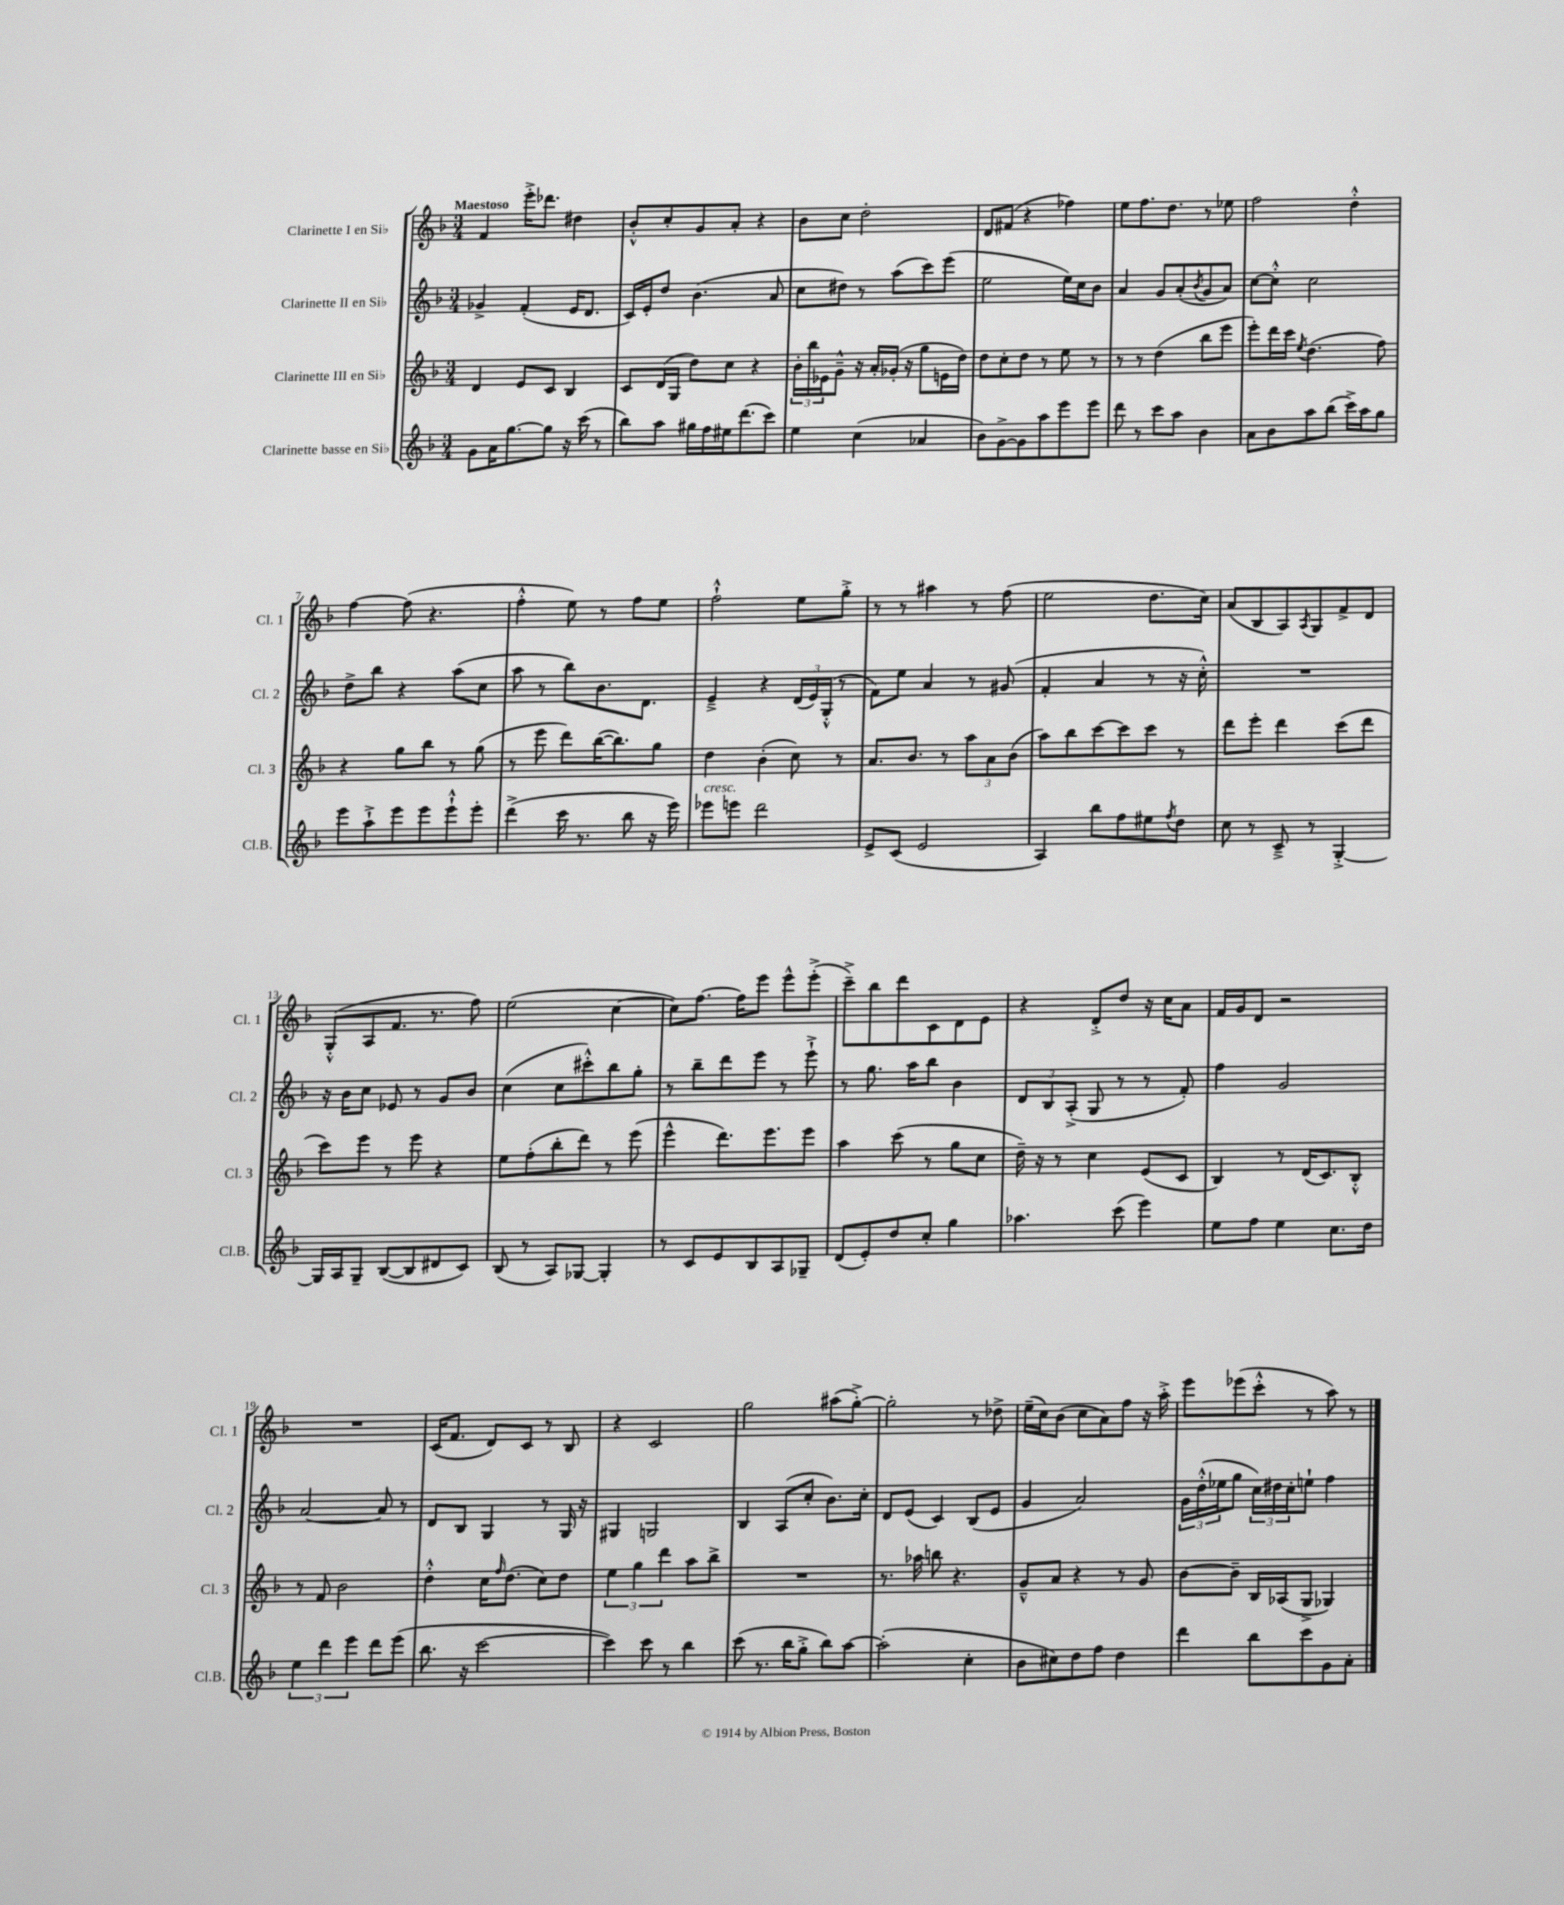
<<
\new StaffGroup <<
\new Staff = "s0" \with { instrumentName = "Clarinette I en Sib" shortInstrumentName = "Cl. 1" } {
    \clef treble \key f \major \numericTimeSignature \time 3/4 \tempo "Maestoso"
    f'4 e'''16-.-> des'''8. dis''4 |
    bes'8-.-^ c''8-. g'8 a'8-. r4 |
    bes'8 c''8 d''2-. |
    d'8 fis'8( r4 fes''4) |
    e''8 f''8. d''8. r8 ees''8 |
    f''2 d''4-.-^ |
    f''4~ f''8( r4. |
    f''4-.-^ e''8) r8 f''8 e''8 |
    f''2-!-^ e''8 g''8-.-> |
    r8 r8 ais''4 r8 f''8( |
    e''2 d''8. c''16) |
    a'8( bes8 a8) \acciaccatura { a8 } g8 f'8-> d'8 |
    g8-.-^( a8 f'8. r8. f''8) |
    e''2( c''4~ |
    c''8) f''8.~ f''16 e'''8 e'''8-^ e'''8-.->( |
    c'''8--->) bes''8 d'''8 c'8 d'8 e'8 |
    r4 d'8-.-> d''8 r16 c''16 a'8 |
    f'16 g'16 d'8 r2 |
    R2. |
    c'16( f'8. d'8) c'8 r8 bes8 |
    r4 c'2 |
    g''2 ais''8( g''8~-.->) |
    g''2-. r8 des''8-> |
    e''16--( c''16) bes'8( c''8 a'8) f''8 r16 a''16-.-> |
    e'''8 ees'''8( c'''8-.-^ r8 a''8) r8 \bar "|." |
}
\new Staff = "s1" \with { instrumentName = "Clarinette II en Sib" shortInstrumentName = "Cl. 2" } {
    \clef treble \key f \major \numericTimeSignature \time 3/4
    ges'4-> f'4-.( e'16 d'8. |
    c'16) e'16-. d''8 bes'4.( a'8 |
    c''8 dis''8) r8 a''8( c'''8) e'''8( |
    e''2 e''16) c''16 bes'8 |
    a'4 g'8 a'8-.( \acciaccatura { bes'8 } g'8 a'8) |
    c''8~ c''8-.-^ c''2 |
    d''8-> bes''8 r4 a''8( c''8 |
    a''8 r8 bes''8) bes'8. d'8. |
    e'4---> r4 \tuplet 3/2 { d'16( e'16) g16-.-^( } r8 |
    f'8) e''8 a'4 r8 gis'8( |
    f'4-. a'4 r8 r16 c''16-.-^) |
    R2. |
    r16 bes'16 c''8 ees'8 r8 g'8 bes'8 |
    c''4( c''8 cis'''8-.-^) bes''8 g''8-. |
    r8 bes''8-- d'''8 e'''8 r8 e'''8-!-> |
    r8 g''8. a''16 bes''8 bes'4 |
    \tuplet 3/2 { d'8 bes8 a8-.->( } g8 r8 r8 f'8-.) |
    f''4 g'2 |
    a'2~ a'8 r8 |
    d'8 bes8 g4 r8 g16 r16 |
    gis4 g2 |
    bes4 a8( c''8-. bes'8.) c''16-. |
    d'8 e'8( c'4) bes8( e'8 |
    g'4 a'2) |
    \tuplet 3/2 { g'16 d''16-.-^( ees''16 } g''8 \tuplet 3/2 { c''16) dis''16 c''16-. } e''8-! f''4 \bar "|." |
}
\new Staff = "s2" \with { instrumentName = "Clarinette III en Sib" shortInstrumentName = "Cl. 3" } {
    \clef treble \key f \major \numericTimeSignature \time 3/4
    d'4 e'8 c'8 bes4 |
    c'8 d'16( g16 d''8) c''8 r4 |
    \tuplet 3/2 { bes'16-. bes''16 ees'16 } g'8---^ r16 a'16-. ges'16-.( r16 g''8 e'16 d''16) |
    d''8 c''8-. d''8 r8 e''8 r8 |
    r8 r8 d''4( bes''8 e'''8 |
    e'''8-.) d'''16 c'''16 \acciaccatura { e''8 } d''4.( f''8) |
    r4 g''8 bes''8 r8 g''8( |
    r8 e'''8 d'''8) bes''16~( bes''8.) g''8 |
    d''4 bes'4-.( c''8) r8 |
    a'8. bes'8. r8 \tuplet 3/2 { a''8 a'8 bes'8( } |
    a''8) bes''8 c'''8~ c'''8 c'''8 r8 |
    d'''8 e'''8-. d'''4 c'''8( d'''8 |
    c'''8) e'''8 r8 e'''8 r4 |
    e''8 f''8-.( bes''8-. d'''8) r8 e'''8( |
    e'''4-^ d'''8.) e'''8. e'''8 |
    a''4 c'''8( r8 g''8 c''8 |
    d''16--) r16 r8 c''4 e'8( c'8 |
    bes4) r8 d'16( c'8.) bes8-.-^ |
    r8 f'8 bes'2 |
    d''4-.-^ c''16 \grace { f''16 } d''8.( c''8) d''8 |
    \tuplet 3/2 { e''4 g''4 d'''4 } a''8 bes''8-> |
    R2. |
    r8. aes''16 b''8 r4. |
    g'8---^ a'8 r4 r8 g'8 |
    bes'8~ bes'8-- bes16 aes16( g8-> ges4) \bar "|." |
}
\new Staff = "s3" \with { instrumentName = "Clarinette basse en Sib" shortInstrumentName = "Cl.B." } {
    \clef treble \key f \major \numericTimeSignature \time 3/4
    g'8 a'16 g''8.~ g''8 r16 c'''16( r8 |
    bes''8) a''8 gis''16 f''16 eis''16 d'''8.( c'''8) |
    e''4 c''4( aes'4 |
    bes'8) g'8~-> g'8 a''8 e'''8 e'''8 |
    d'''8 r8 c'''8 a''8 bes'4 |
    a'8 bes'8 a''8 bes''8( c'''16->) a''16 g''8 |
    e'''8 a''8-!-> e'''8 e'''8 e'''8-!-^ e'''8-. |
    d'''4->( c'''16 r8. bes''8 r16 e'''16) |
    ees'''8^\markup { \italic "cresc." } e'''8 d'''2 |
    e'8-> c'8( e'2 |
    a4) bes''8 f''8 eis''8 \acciaccatura { f''8 } d''8 |
    c''8 r8 c'8---> r8 g4~-.-> |
    g16 a16 g8-- bes8~( bes8 dis'8 c'8) |
    bes8( r8 a8) ges8~ ges4-. |
    r8 c'8 e'8 bes8 a8 ges8-- |
    d'8( e'8-.) d''8 c''8-. g''4 |
    aes''4. c'''8( e'''4) |
    e''8 f''8 e''4 c''8. d''16 |
    \tuplet 3/2 { e''4 d'''4 e'''4 } d'''8 e'''8( |
    bes''8. r16 c'''2~ |
    c'''4) c'''8 r8 bes''4 |
    c'''8( r8. bes''16 g''8-.-> bes''8) a''8~ |
    a''2-.( c''4-. |
    bes'8 cis''8) d''8 f''8 d''4 |
    d'''4 bes''8 c'''8 g'8 a'8-. \bar "|." |
}
>>
>>
